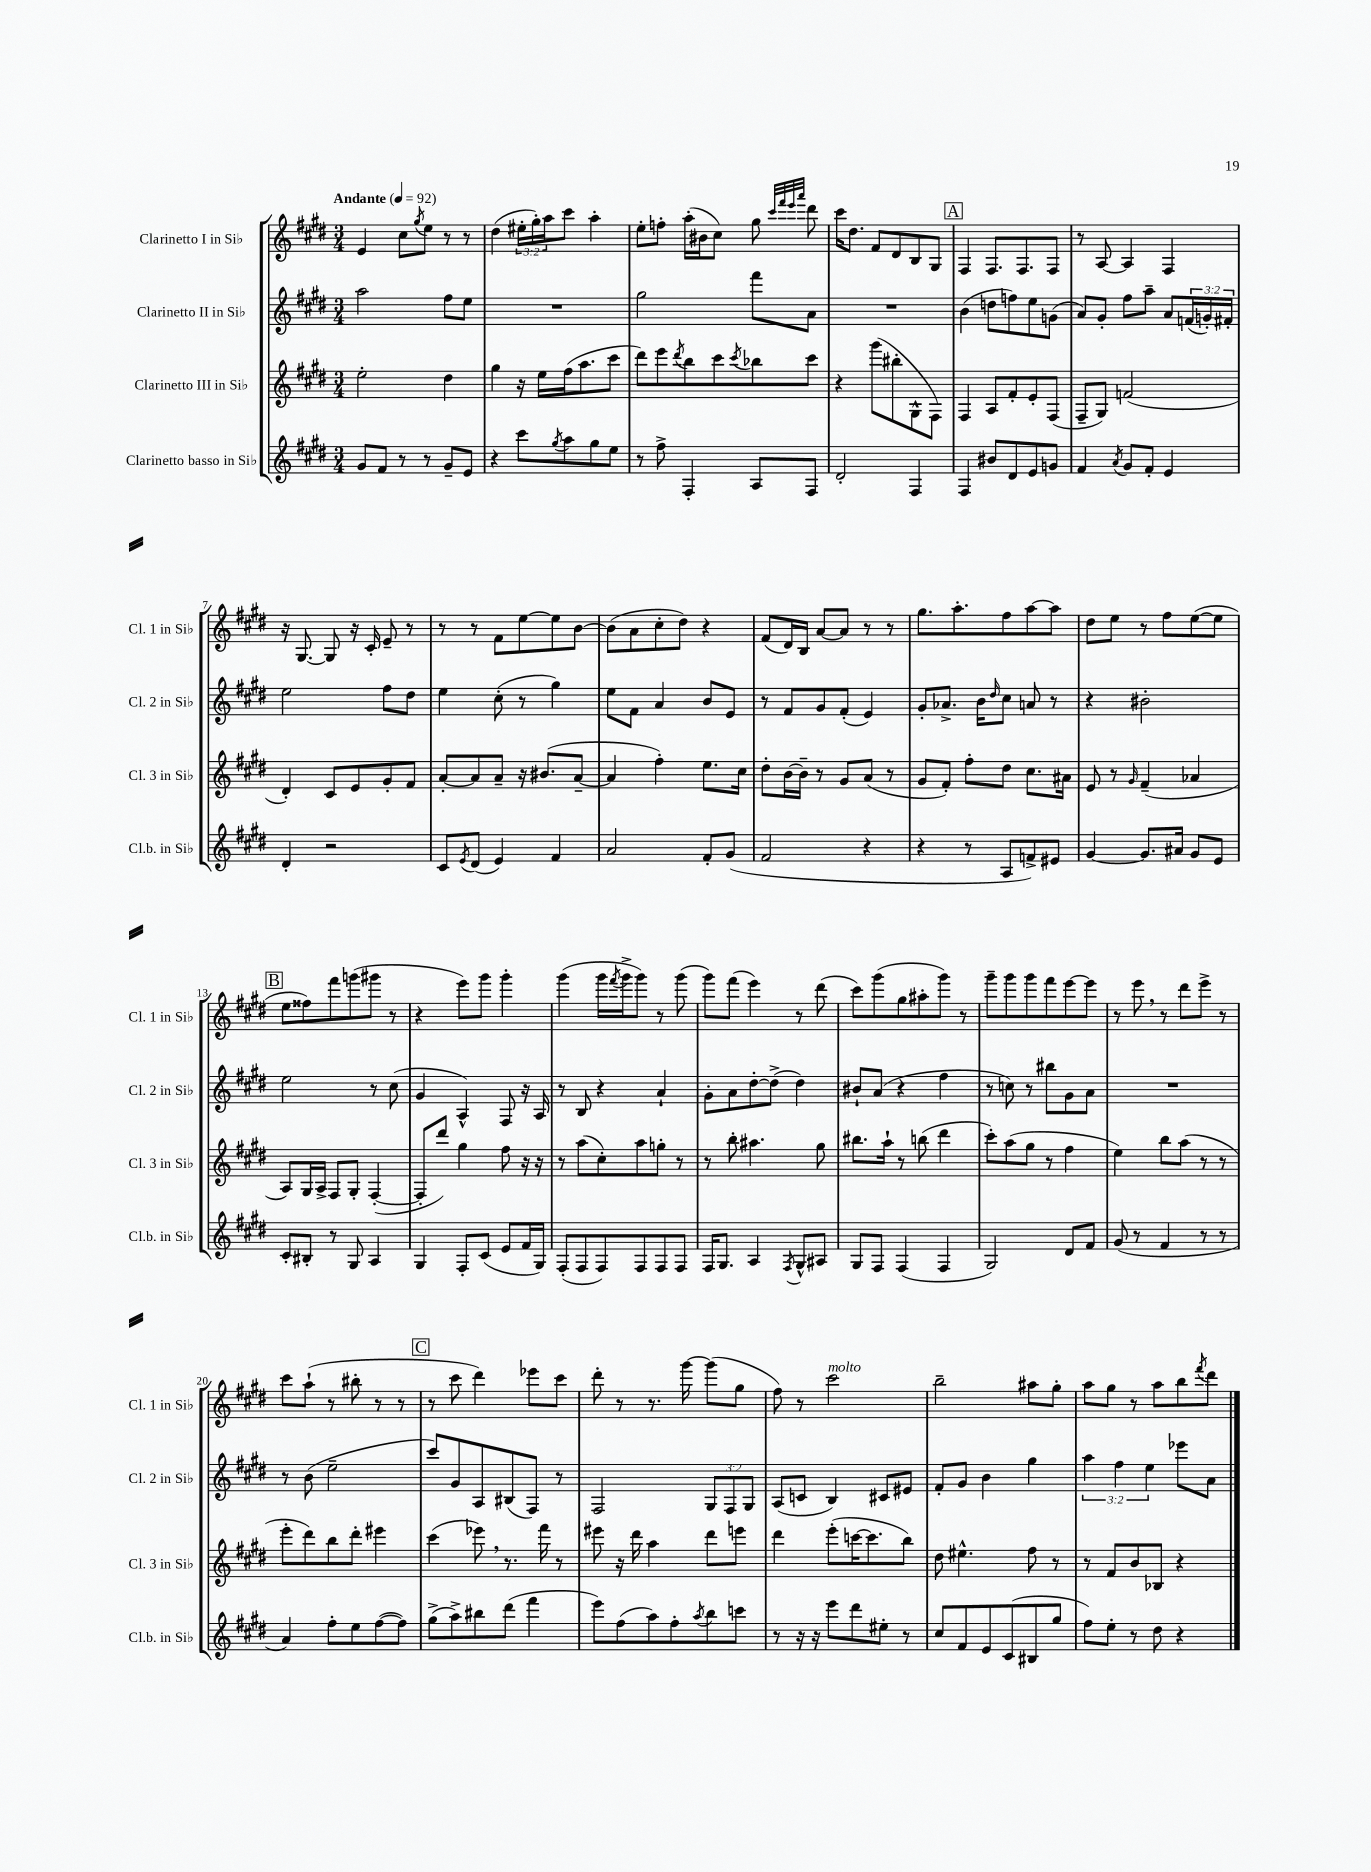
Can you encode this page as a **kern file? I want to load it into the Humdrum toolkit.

**kern	**kern	**kern	**kern
*staff4	*staff3	*staff2	*staff1
*clefG2	*clefG2	*clefG2	*clefG2
*k[f#c#g#d#]	*k[f#c#g#d#]	*k[f#c#g#d#]	*k[f#c#g#d#]
*M3/4	*M3/4	*M3/4	*M3/4
*MM92	*MM92	*MM92	*MM92
8g#	2ee'	2aa	4e
8f#	.	.	.
8r	.	.	8cc#
.	.	.	8qgg#
8r	.	.	8ee
8g#~	4dd#	8ff#	8r
8e	.	8ee	8r
=	=	=	=
4r	4gg#	2.r	(4dd#
8ccc#	16r	.	24ee#'
.	.	.	24gg#')
.	16ee	.	.
.	.	.	24aa
8qgg#	.	.	.
8aa	(16ff#	.	8ccc#
.	8.aa	.	.
8gg#	.	.	4aa'
8ee	8ccc#	.	.
=	=	=	=
8r	8ddd#)	2gg#	8ee'
8ff#^	8eee	.	8ff'
.	8qddd#	.	.
4F#'	8bb	.	(16aa'
.	.	.	16b#
.	8ccc#	.	8cc#)
.	8qccc#	.	.
8A	8bb-	8fff#	8gg#
.	.	.	32qqccc#
.	.	.	32qqfff#
.	.	.	32qqeee
.	.	.	32qqaaa
8F#	8ccc#	8a	8ddd#
=	=	=	=
2d#'	4r	2.r	16ccc#
.	.	.	8.dd#
.	(8ggg#	.	8f#
.	8bb#'	.	8d#
4F#	8G#^^	.	8B
.	8F#)	.	8G#
=	=	=	=
4F#	4F#	(4b	4F#
8b#	8A	8dd	8.F#
8d#	8f#'	8ff)	.
.	.	.	8.F#
8e	8e'	8ee	.
8g	(8F#	(8g	8F#
=	=	=	=
4f#	8F#~	8a)	8r
.	8G#)	8g#'	[8A
8qa	.	.	.
8g#	(2f	8ff#	4A]
8f#'	.	8aa~	.
4e	.	8a	4F#
.	.	(24f	.
.	.	24g')	.
.	.	24f#'	.
=	=	=	=
4d#'	4d#')	2ee	16r
.	.	.	[8.G#
2r	8c#	.	8G#]
.	8e	.	16r
.	.	.	16c#'
.	8g#'	8ff#	8e~
.	8f#	8dd#	8r
=	=	=	=
8c#	[8a'	4ee	8r
8qe	.	.	.
(8d#	8a]	.	8r
4e)	8a~	(8cc#'	8f#
.	16r	8r	[8ee
.	(8.b#	.	.
4f#	.	4gg#)	8ee]
.	[8a~	.	[8b
=	=	=	=
2a	4a]	8ee	(8b]
.	.	8f#	8a
.	4ff#')	4a	8cc#'
.	.	.	8dd#)
8f#'	8.ee	8b	4r
(8g#	.	8e	.
.	16cc#	.	.
=	=	=	=
2f#	8dd#'	8r	(8f#
.	[16b	8f#	16d#)
.	16b~]	.	16B
.	8r	8g#	[8a
.	8g#	(8f#'	8a]
4r	(8a	4e)	8r
.	8r	.	8r
=	=	=	=
4r	8g#	8g#'	8.gg#
.	8f#')	8.a-^	.
.	.	.	8.aa'
8r	8ff#'	.	.
.	.	16b	.
.	.	16qqdd#	.
8A	8dd#	8cc#	8ff#
8f^)	8.cc#	8a	[8aa
8e#	.	8r	8aa]
.	16a#	.	.
=	=	=	=
[4g#	8e	4r	8dd#
.	8r	.	8ee
.	16qqg#	.	.
8.g#]	(4f#~	2b#'	8r
.	.	.	8ff#
16a#	.	.	.
8g#	4a-	.	([8ee
8e	.	.	8ee]
=	=	=	=
8c#'	8A)	2ee	8ee
8B#'	16G#	.	8ff##)
.	16A^	.	.
8r	8F#	.	8fff#
8G#	8G#'	.	(8ggg
4A	([4F#'	8r	8ggg#
.	.	(8cc#	8r
=	=	=	=
4G#	8F#']	4g#	4r
.	8ddd#)	.	.
8F#'	4gg#	4A^^)	8eee)
(8c#	.	.	8ggg#
8e	8ff#	8F#	4ggg#'
16f#	16r	16r	.
16G#)	16r	16A	.
=	=	=	=
(8F#'	8r	8r	(4ggg#
8F#	(8aa	8B	.
8F#)	8cc#')	4r	16ggg#
.	.	.	8qfff#
.	.	.	16ggg#^
8F#	8aa	.	8ggg#)
8F#	8gg'	4a`	8r
8F#	8r	.	(8ggg#
=	=	=	=
16F#	8r	8g#'	8ggg#)
8.G#	.	.	.
.	8bb'	8a	(8fff#
4A	4.aa#	[8dd#'	4eee)
.	.	(8dd#^]	.
8qF#	.	.	.
8G#^^	.	4dd#)	8r
8A#	8gg#	.	(8ddd#
=	=	=	=
8G#	8.bb#	8b#`	8ccc#)
8F#	.	(8a	(8ggg#
.	16aa`	.	.
(4F#	8r	4r	8gg#
.	(8bb	.	8aa#'
4F#	4ddd#	4ff#	8ggg#)
.	.	.	8r
=	=	=	=
2G#)	8ccc#')	8r	8ggg#~
.	(8aa	8cc)	8ggg#
.	8gg#	8r	8ggg#
.	8r	8bb#	8fff#
8d#	4ff#	8g#	[8eee
8f#	.	8a	8eee]
=	=	=	=
(8g#	4ee)	2.r	8r
8r	.	.	8eee
4f#	8bb	.	8r
.	(8aa	.	8ddd#
8r	8r	.	8eee^
8r	8r	.	8r
=	=	=	=
4a)	8eee'	8r	8ccc#
.	8ddd#)	(8b	(8aa`
8ff#'	8bb	2ee~	8r
8ee	8ddd#'	.	8bb#'
([8ff#	4eee#	.	8r
8ff#])	.	.	8r
=	=	=	=
(8gg#^	(4ccc#	8ccc#)	8r
8aa^)	.	8g#	8ccc#
8bb#	8eee-)	8A	4ddd#)
(8ddd#	8.r	(8B#	.
4fff#	.	8F#)	8eee-
.	16fff#	.	.
.	8r	8r	8ccc#
=	=	=	=
8eee)	8eee#	2F#	8ddd#'
(8ff#	16r	.	8r
.	16ddd#	.	.
8aa)	4aa	.	8.r
8ff#'	.	.	.
.	.	.	[16ggg#
8qaa	.	.	.
8bb	8ddd#	12G#	(8ggg#]
.	.	12F#	.
8ccc	8eee	.	8gg#
.	.	12G#	.
=	=	=	=
8r	4ddd#	(8A	8ff#)
16r	.	8c	8r
16r	.	.	.
8eee	(8eee'	4B)	2ccc#
8ddd#	[16ccc	.	.
.	8.ccc]	.	.
8ee#'	.	8c#	.
8r	8bb)	8e#	.
=	=	=	=
8cc#	8dd#	8f#'	2bb~
8f#	4.ee#^^	8g#	.
8e	.	4b	.
(8c#	.	.	.
8B#	8ff#	4gg#	8aa#
8gg#	8r	.	8gg#'
=	=	=	=
8ff#)	8r	6aa	8aa
8ee'	8f#	.	8gg#
.	.	6ff#	.
8r	8b	.	8r
.	.	6ee	.
8dd#	8B-	.	8aa
4r	4r	8eee-	8bb
.	.	.	8qfff#
.	.	8a	8ddd#
==	==	==	==
*-	*-	*-	*-
